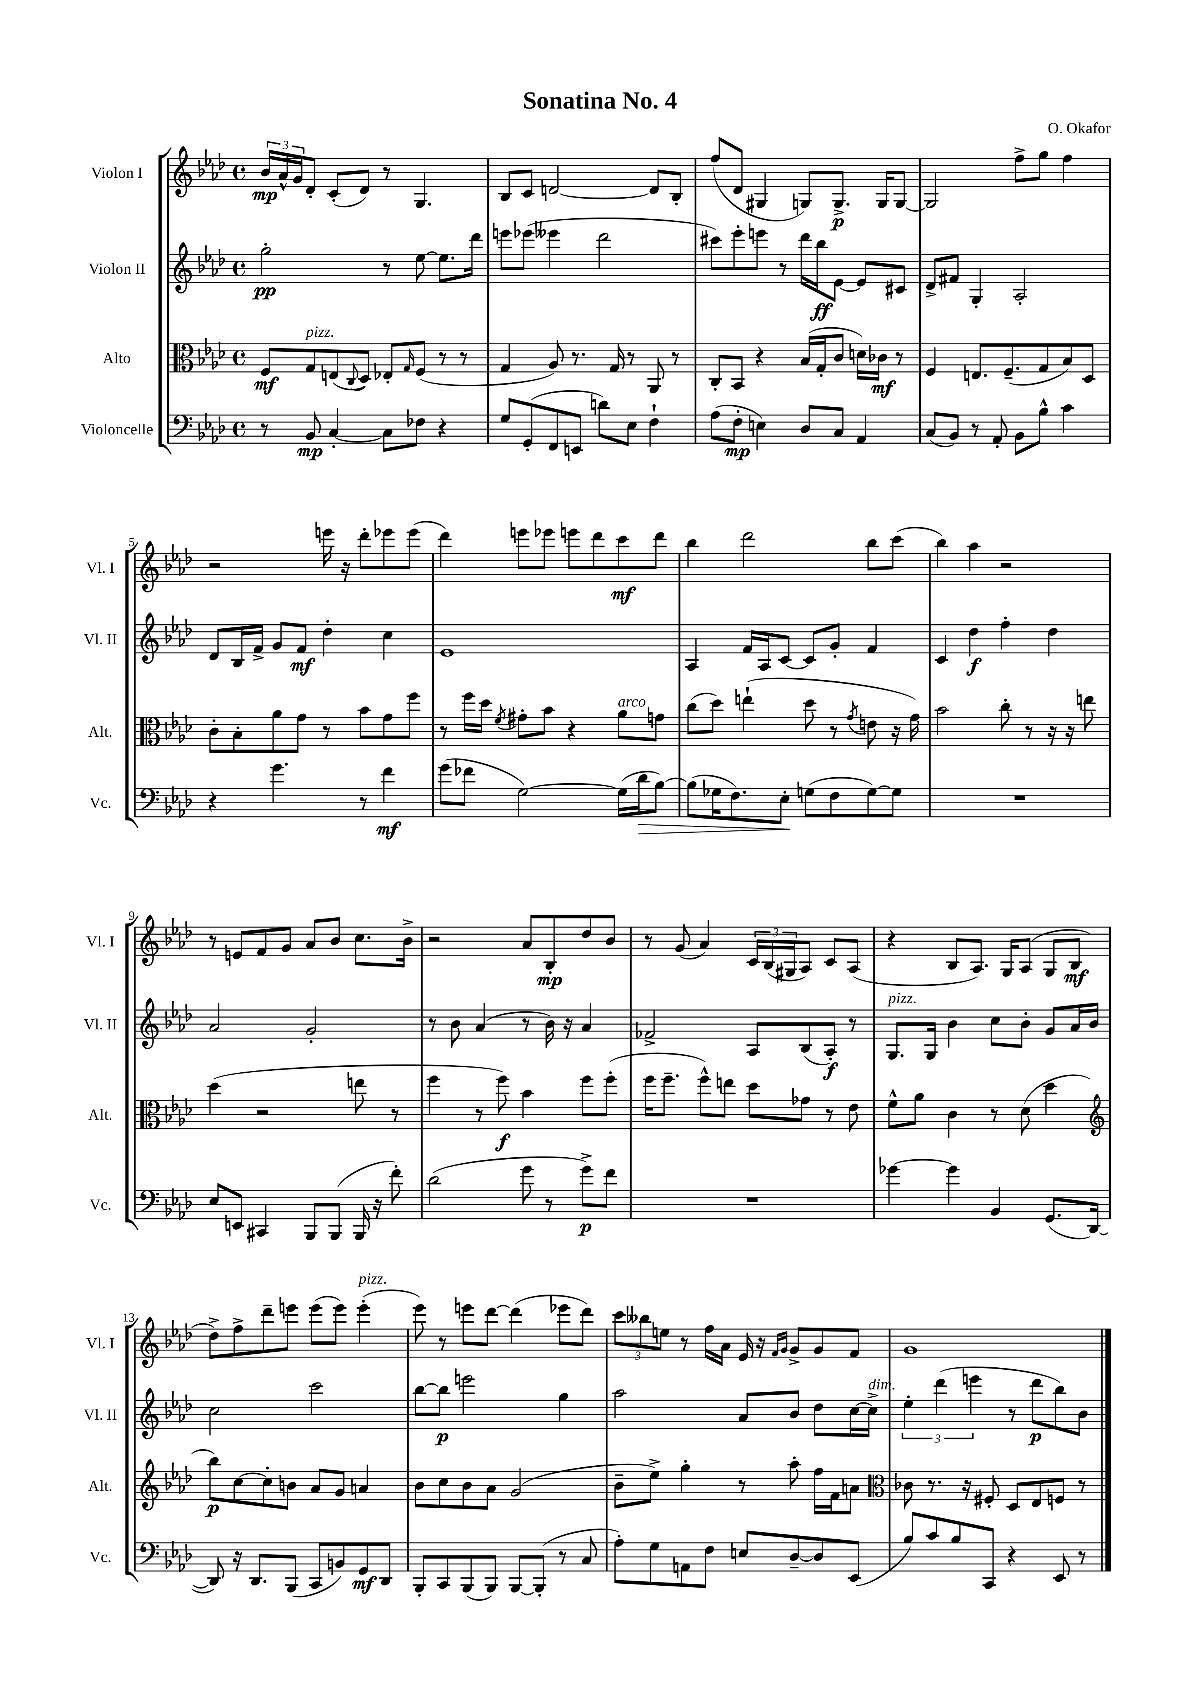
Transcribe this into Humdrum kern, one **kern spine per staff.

**kern	**kern	**kern	**kern
*staff4	*staff3	*staff2	*staff1
*clefF4	*clefC3	*clefG2	*clefG2
*k[b-e-a-d-]	*k[b-e-a-d-]	*k[b-e-a-d-]	*k[b-e-a-d-]
*M4/4	*M4/4	*M4/4	*M4/4
*met(c)	*met(c)	*met(c)	*met(c)
8r	8F	2gg'	24b-
.	.	.	24a-^^
.	.	.	24g
8BB-	8G	.	8d-'
[4C'	(8E	.	(8c'
.	8qqC	.	.
.	8D-)	.	8d-)
8C]	8E-'	8r	8r
.	16qqG	.	.
8F-	(8F	[8ee-	4.G
4r	8r	8.ee-]	.
.	8r	.	.
.	.	16ddd-	.
=	=	=	=
8G	4G	8eee	8B-
(8GG'	.	(8eee-	8c
8FF	8A-)	4eee--	[2d
8EE	8.r	.	.
8d)	.	2ddd-	.
.	16G	.	.
8E-	8r	.	.
4F`	8AA-	.	8d]
.	8r	.	8B-'
=	=	=	=
(8A-	8C'	8ccc#)	(8ff
8F'	8BB-	8eee-'	8d-
4E)	4r	8eee	4G#
.	.	8r	.
8D-	(16B-	16ddd-	8G)
.	16G'	16bb-	.
8C	8c	[8e-	8.G^
4AA-	16d)	8e-]	.
.	16c-	.	16G
.	8r	8c#	[8G
=	=	=	=
(8C	4F	8d-^	2G]
8BB-)	.	8f#	.
8r	8.E	4G'	.
8AA-'	.	.	.
.	(8.F~	.	.
8BB-	.	2A-'	8ff^
8B-^^	8G	.	8gg
4c	8B-)	.	4ff
.	8D-	.	.
=	=	=	=
4r	8c'	8d-	2r
.	8B-'	16B-	.
.	.	16f^	.
4.g	8a-	8g	.
.	8g	8f	.
.	8r	4dd-'	16eee
.	.	.	16r
8r	8b-	.	8ddd-'
4f	8g	4cc	8eee-
.	8ff	.	(8eee-
=	=	=	=
(8g	8r	1e-	4ddd-)
8f-	16ff	.	.
.	16dd-	.	.
.	8qf	.	.
[2G)	8g#'	.	8eee
.	8b-	.	8eee-
.	4r	.	8eee
.	.	.	8ddd-
(16G]	8a-	.	8ccc
16d-	.	.	.
[8B-)	8g	.	8ddd-
=	=	=	=
(8B-]	(8cc	4A-	4bb-
16G-	8dd-)	.	.
8.F)	.	.	.
.	(4ee`	16f	2ddd-
.	.	16A-	.
8E-'	.	[8c	.
(8G	8dd-	8c]	.
8F	8r	8g'	.
.	8qg	.	.
[8G)	8e	4f	8bb-
8G]	16r	.	(8ccc
.	16g)	.	.
=	=	=	=
1r	2b-	4c	4bb-)
.	.	4dd-	4aa-
.	8cc'	4ff'	2r
.	8r	.	.
.	16r	4dd-	.
.	16r	.	.
.	8ee	.	.
=	=	=	=
8E-	(4dd-	2a-	8r
8EE	.	.	8e
4CC#	2r	.	8f
.	.	.	8g
8BBB-	.	2g'	8a-
(8BBB-	.	.	8b-
16BBB-	8ee	.	8.cc
16r	.	.	.
8f')	8r	.	.
.	.	.	16b-^
=	=	=	=
(2d-	4ff	8r	2r
.	.	8b-	.
.	8r	(4a-	.
.	8ff)	.	.
8g	4b-	8r	8a-
8r	.	16b-)	8B-'
.	.	16r	.
8g^)	8ff	4a-	8dd-
8f	(8ff'	.	8b-
=	=	=	=
1r	16ff	2f-^	8r
.	8.ff~	.	.
.	.	.	(8g
.	8ff^^)	.	4a-)
.	8ee	.	.
.	8dd-	8A-	24c
.	.	.	(24B-
.	.	.	24G#
.	8g-	(8B-	8A-)
.	8r	8A-')	8c
.	8e-	8r	(8A-
=	=	=	=
[4g-	8f^^	8.G	4r
.	8a-	.	.
.	.	16G	.
4g-]	4c	4b-	8B-
.	.	.	8.A-)
4BB-	8r	8cc	.
.	.	.	16G
.	(8d-	8b-'	(8A-
(8.GG	4dd-	8g	8G
.	.	16a-	8B-
[16DD-	.	16b-	.
=	=	=	=
*	*clefG2	*	*
8DD-])	8bb-)	2cc	8dd-^)
16r	[8cc	.	8ff^
8.DD-	.	.	.
.	8cc']	.	8ddd-~
(8BBB-	8b	.	8eee
8CC	8a-	2ccc	(8eee
8BB)	8g	.	8eee)
8GG	4a	.	(4eee'
8DD-	.	.	.
=	=	=	=
8BBB-'	8b-	[8bb-	8eee-)
8CC	8cc	8bb-]	8r
(8BBB-	8b-	2eee	8eee
8BBB-)	8a-	.	[8ddd-
[8BBB-	(2g	.	(4ddd-]
(8BBB-']	.	.	.
8r	.	4gg	8eee-
8C	.	.	8ddd-)
=	=	=	=
8A-')	8b-~	2aa-	12ccc
.	.	.	12bb--
8G	8ee-^)	.	.
.	.	.	12ee
8AA	4gg'	.	8r
8F	.	.	16ff
.	.	.	16a-
8E	8r	8a-	16e-
.	.	.	16r
.	.	.	16qqf
.	.	.	16qqg
[8D-~	8aa-'	8b-	8g^
8D-]	16ff	8dd-	8g
.	16f	.	.
(8EE-	8a	[16cc	8f
.	.	16cc^]	.
=	=	=	=
*	*clefC3	*	*
8B-)	8c-	6ee-'	1g
8c	8.r	.	.
.	.	(6ddd-	.
8B-	.	.	.
.	16r	.	.
.	.	6eee	.
8CC	8F#'	.	.
4r	8D-	8r	.
.	8E-	8ddd-	.
8EE-	8F	8bb-)	.
8r	8r	8b-	.
==	==	==	==
*-	*-	*-	*-
